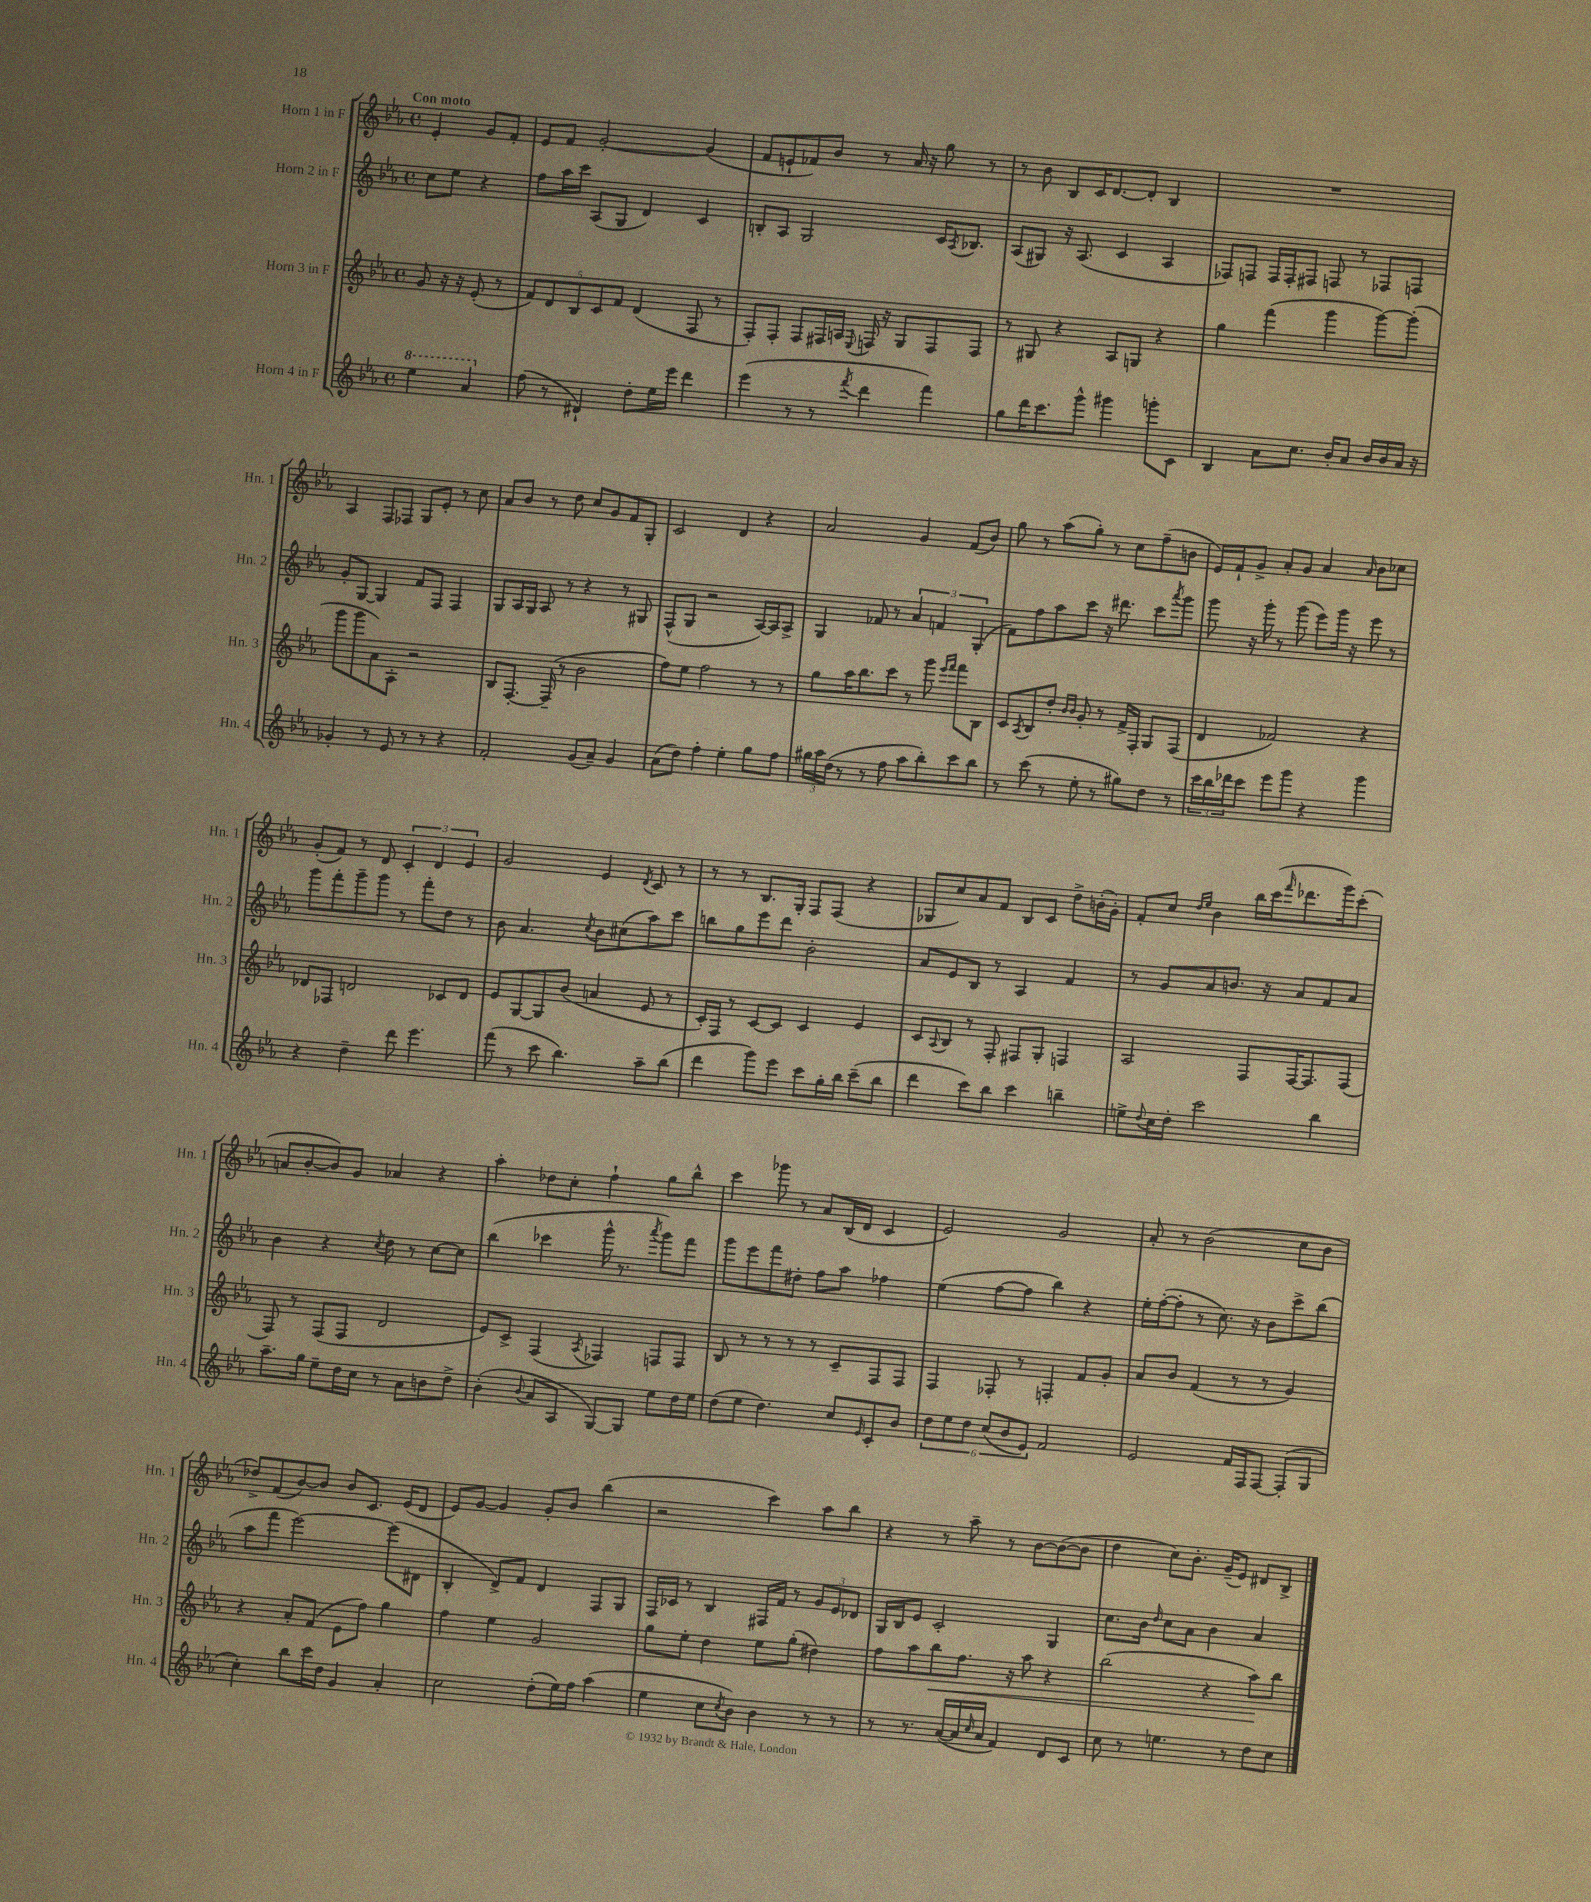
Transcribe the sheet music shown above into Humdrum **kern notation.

**kern	**kern	**kern	**kern
*staff4	*staff3	*staff2	*staff1
*clefG2	*clefG2	*clefG2	*clefG2
*k[b-e-a-]	*k[b-e-a-]	*k[b-e-a-]	*k[b-e-a-]
*M4/4	*M4/4	*M4/4	*M4/4
*met(c)	*met(c)	*met(c)	*met(c)
4eee-	8g	8cc	4e-'
.	16r	8ee-	.
.	16r	.	.
4aa-	(8e-'	4r	8g
.	8r	.	8f'
=	=	=	=
(8ff	10f)	8ff	8e-
.	10d	.	.
8r	.	16aa-	8f
.	.	16ccc	.
.	10B-	.	.
4d#`)	.	(8A-	[2g'
.	10c	.	.
.	.	8G	.
.	10f	.	.
8dd'	(4d	4d)	.
16ee-	.	.	.
16eee-	.	.	.
4ddd	8F	4c	(4g]
.	8r	.	.
=	=	=	=
(4eee-	8F')	8B'	8f
.	8F'	8A-	8e`
8r	8F	2G	8f-)
8r	16F#	.	8b-
.	16A	.	.
8qfff	8qqE-	.	.
4ddd	16F	.	8r
.	16r	.	.
.	8G	.	16a-
.	.	.	16r
4fff)	8F	16c	8gg
.	.	8qA-	.
.	.	8.B-	.
.	8F	.	8r
=	=	=	=
8gg	8r	(8A-	8r
16ddd	8G#	8G#)	8b-
8.ccc	.	.	.
.	4r	16r	8B-
.	.	(8.A-	.
8ggg^^	.	.	16c
.	.	.	[8.d
4ggg#	8A-	4c	.
.	8G	.	8d']
8ggg'	4r	4A-	4B-
8c	.	.	.
=	=	=	=
4B-	4gg	8F-)	1r
.	.	8F	.
8a-	(4fff	16F	.
.	.	16F'	.
8.cc	.	8F#	.
.	4ggg	8F	.
16b-'	.	.	.
8a-	.	8r	.
16b-	[8ggg)	8F-	.
16b-	.	.	.
16a-	(8ggg']	8F	.
16r	.	.	.
=	=	=	=
4g-'	8ggg	8g'	4A-
.	8ggg	[8G	.
8r	8a-)	4G]	8F
8e-	8A-'	.	8F-
8r	2r	8f	8G
8r	.	8F	8e-'
4r	.	4F	8r
.	.	.	8cc
=	=	=	=
2f'	8B-	8G	8a-
.	[8.F'	16A-	8b-
.	.	16G	.
.	.	8A-	8r
.	(16F~]	.	.
.	8r	8r	8dd
(8g	2b-	4r	8cc
8a-~)	.	.	8g
4g	.	8r	8f
.	.	8G#	8G'
=	=	=	=
(8a-	8ff)	(8F^^	2c
8dd)	8ee-	8G	.
4ff'	2ff	2r	.
4ee-'	.	.	4d
8gg	8r	[16A-)	4r
.	.	16A-]	.
8ff	8r	8A-^	.
=	=	=	=
24gg#	8gg	4G	2a-
24aa-	.	.	.
(24dd	.	.	.
8r	16aa-	.	.
.	8.bb-	.	.
8r	.	8f-	.
8ff	8ccc	8r	.
8aa-	8r	6a-	4g
8bb-')	8ggg	.	.
.	.	6f	.
.	16qqeee-	.	.
.	16qqfff	.	.
8ccc	8fff	.	(8f
.	.	(6G'	.
8bb-	8B-	.	8b-)
=	=	=	=
8r	8c	8f)	8gg
.	8qA-	.	.
(8ccc	8B-	8ff	8r
8r	8dd'	8aa-	(8aa-
.	16qqb-	.	.
.	16qqb-	.	.
8ee-'	8g'	8ccc	8gg')
8r	8r	16r	8r
.	.	8.ddd#	.
8gg#)	16f^	.	8cc
.	16F'	.	.
8dd	8G	8ccc	(8ff~
.	.	8qaaa-	.
8r	(8F	8ggg	8b
=	=	=	=
24ccc	4d	8ggg	16e-)
24bb-	.	.	.
.	.	.	16f`
24ddd-	.	.	.
8ccc	.	16r	8g^
.	.	16ggg'	.
8eee-	2f-)	8r	8a-'
8ggg	.	(8ggg	8g
4r	.	8eee-)	4a-
.	.	16ggg	.
.	.	16r	.
.	.	.	16qqa-
4ggg	4r	8eee-	8b-
.	.	8r	8cc-
=	=	=	=
4r	8d-	8ggg	(8g'
.	8F-	8fff'	8f)
4dd~	2d	8ggg~	8r
.	.	8ggg	8d
8ddd	.	8r	6c'
4.eee-	.	8fff'	.
.	.	.	6d
.	8c-	8dd	.
.	.	.	6e-
.	8d	8r	.
=	=	=	=
(8fff	8e-	8b-	2g
8r	[8G	4.a-	.
8ccc	8G]	.	.
4.bb-)	(8b-	.	.
.	.	8qcc	.
.	4a	8b-	4e-
.	.	(8cc#	.
.	.	.	8qd
8aa-~	8e-	8aa-)	8c
(8bb-	8r	8ccc	8r
=	=	=	=
4ddd	16c')	8bb	8r
.	16F	.	.
.	8r	8gg	8r
8ggg)	[8c	8eee-	8.B-
8eee-	8c]	8ddd	.
.	.	.	16G'
8ccc	4c	2b-'	8F
16gg'	.	.	(8F
16bb-	.	.	.
(8ccc~	4e-	.	4r
8bb-	.	.	.
=	=	=	=
4ddd	8c	8a-	8G-
.	8qqA-	.	.
.	8B-	8e-	8cc)
8ccc)	8r	8B-	8a-
8bb-	8F'	8r	8f
4ccc	8F#	4A-	8B-
.	8G'	.	8c
4bb~	4F	4f	8dd^
.	.	.	(16b'
.	.	.	16g')
=	=	=	=
8ee^	2A-	8r	8f'
8qqdd	.	.	.
16cc	.	8g	8cc
16dd'	.	.	.
.	.	.	16qqdd
.	.	.	16qqee-
2ccc	.	8a-	4b-
.	.	8.b	.
.	8F	.	16bb-
.	.	16r	(16ccc
.	.	.	16qqfff
.	[16F	8a-	8.ddd-
.	8.F]	.	.
4bb-	.	8f	.
.	.	.	16ggg)
.	(8F	8a-	(8ccc'
=	=	=	=
8.aa-~	8F)	4b-	8a
.	8r	.	[8b-'
16gg	.	.	.
8ee-~	(8F	4r	8b-])
16dd	8F	.	8g
16cc	.	.	.
.	.	8qcc	.
8r	2d	8dd	4a-
8a-	.	8r	.
8b	.	[8cc	4r
8dd^	.	8cc]	.
=	=	=	=
(4b-'	8e-)	(4bb-	4aa-'
.	8c^	.	.
8qqb-	.	.	.
8a-	(4F	4ccc-	8dd-
8A-	.	.	8cc'
.	8qA-	.	.
[8G)	4F-)	16ggg^^	4ff`
.	.	8.r	.
8G]	.	.	.
.	.	8qaaa-	.
8ee-	8F	8ggg)	8gg
16dd	8F	8fff	8bb-^^
16ee-	.	.	.
=	=	=	=
(8dd	8B-	8ggg	4ccc
8ee-	8r	8eee-	.
4.dd)	8r	8fff	8ggg-
.	8r	8dd#'	8r
.	8r	8ff	8a-
8cc	8c~	8aa-	(16B-
.	.	.	16d
16qqe-	.	.	.
8c'	8F	4ff-	4c
8b-	8F	.	.
=	=	=	=
12dd	4F	(4ee-	2e-)
12ee-	.	.	.
12dd	.	.	.
(12cc	8F-'	[8ff	.
12b-	.	.	.
.	8r	8ff]	.
12e-)	.	.	.
2f	4F'	4bb-)	2g
.	8f	4r	.
.	8g'	.	.
=	=	=	=
2e-	8a-	16ee-'	8a-'
.	.	([16ff'	.
.	8b-	8ff']	8r
.	(4f	8r	(2b-
.	.	8.cc)	.
16f	8r	.	.
16F	.	16r	.
[8F	8r	8b-	.
(8F']	4g)	8ccc^	8cc
8G	.	(8bb-	8b-
=	=	=	=
4cc')	4r	8aa-	8dd-^)
.	.	8fff	(8f
8bb-	8a-'	[2eee-)	[8b-)
16ccc	(8f	.	8b-]
16dd	.	.	.
4g	8e-	.	8b-
.	8ff)	.	8.c
4a-'	4gg	(8eee-]	.
.	.	.	(16e-
.	.	8d#	8d
=	=	=	=
2cc	4ff	4B-'	8e-)
.	.	.	[8g
.	4ee-	8d^)	4g]
.	.	8f	.
(8dd'	2g	4d	8g'
16ee-)	.	.	8b-
16ff	.	.	.
(4aa-	.	8F	(4bb-
.	.	8G	.
=	=	=	=
4ee-	8gg	16F	2r
.	.	16c-	.
.	8ee-'	8r	.
8cc	4dd	4B-	.
8qcc	.	.	.
8b-)	.	.	.
4b-	8ee-	16F#	4ccc)
.	.	16f	.
.	(8gg'	8r	.
8r	4dd#)	12g	8aa-
.	.	12e-	.
8r	.	.	8bb-
.	.	12d-	.
=	=	=	=
8r	8ff	16G	4r
.	.	16B-	.
8.r	8aa-	8e-	.
.	8bb-	2c'	8r
([16a-	.	.	.
16a-]	8.ff	.	8aa-~
16qqcc	.	.	.
16a-	.	.	.
4f)	.	.	8r
.	16r	.	.
.	8aa-	.	[8b-
8d	4r	4G	(8b-_
8c	.	.	8b-]
=	=	=	=
8cc	(2bb-	8.cc	4dd
8r	.	.	.
.	.	16b-	.
.	.	16qqdd	.
4.ee	.	8cc	8cc)
.	.	8a-	8.b-'
.	4r	4b-	.
.	.	.	(16g~
8r	.	.	8e-)
8dd	8aa-)	4a-	8d#
8cc	8bb-	.	8B-^
==	==	==	==
*-	*-	*-	*-
